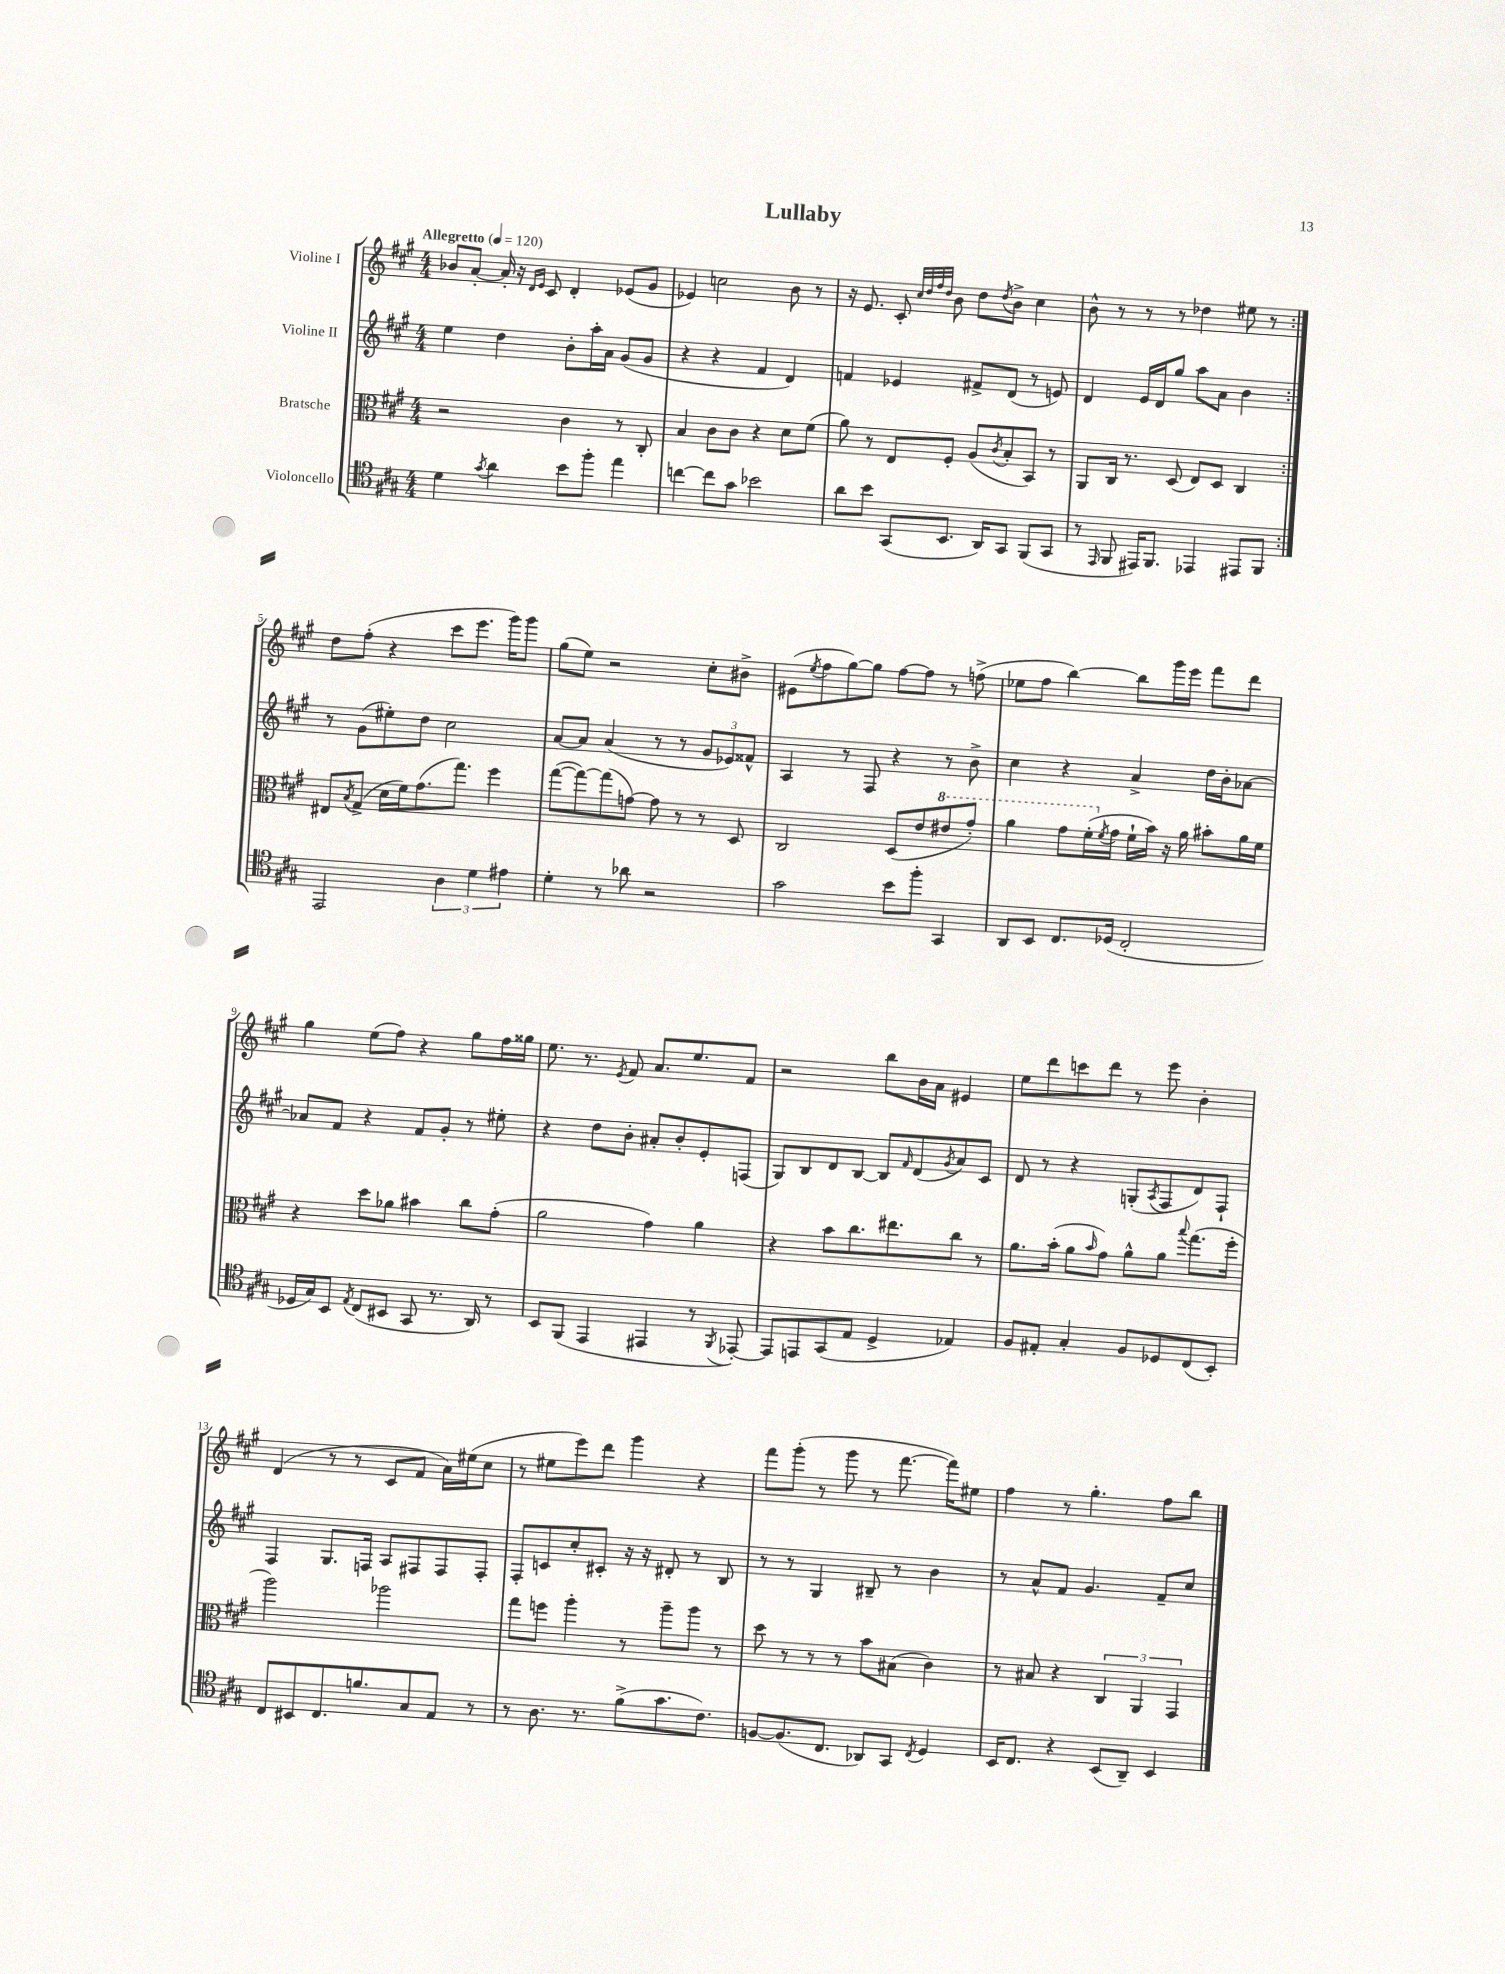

**kern	**kern	**kern	**kern
*staff4	*staff3	*staff2	*staff1
*clefC4	*clefC3	*clefG2	*clefG2
*k[f#c#g#]	*k[f#c#g#]	*k[f#c#g#]	*k[f#c#g#]
*M4/4	*M4/4	*M4/4	*M4/4
*MM120	*MM120	*MM120	*MM120
4d	2r	4ee	8b-
.	.	.	[8a'
8qg#	.	.	.
4a	.	4dd	16a']
.	.	.	16r
.	.	.	16qqd
.	.	.	16qqe
.	.	.	8c#
8b	4c#	8b'	4d'
8ff#'	.	16aa'	.
.	.	16a	.
4ee	8r	(8g#	(8e-
.	8C#'	8g#	8g#
=	=	=	=
[4cc	4B	4r	4e-)
8cc]	8c#	4r	2cc
8g#	8c#	.	.
2b-	4r	4f#	.
.	8d	4d)	8b
.	(8f#	.	8r
=	=	=	=
8a	8a)	4f	16r
.	.	.	8.e
8b	8r	.	.
(8GG#	8E	4e-	8c#'
.	.	.	32qqcc#
.	.	.	32qqdd
.	.	.	32qqff#
.	.	.	32qqdd
8.BB	8F#'	.	8b
.	(8A	8f#^	8dd
16AA)	.	.	.
.	8qc#	.	8qdd
8GG#	8B'	(8d	8b^
(8FF#	8BB)	8r	4cc#
8GG#	8r	8e)	.
=	=	=	=
8r	8AA	4d	8b^^
16qqEE	.	.	.
8FF#	16C#	.	8r
.	8.r	.	.
16EE#)	.	16e	8r
8.FF#	.	16d	.
.	(8D	8gg#	8r
4EE-	8E)	8aa	4dd-
.	8D	8a	.
8EE#	4C#	4b	8ee#
8FF#	.	.	8r
=:|!	=:|!	=:|!	=:|!
2EE	8E#	8r	8dd
.	8qB	.	.
.	(8G#^	(8g#	(8ff#'
.	16d	8ee#')	4r
.	16f#)	.	.
.	(8.g#	8dd	.
6A	.	2cc#	8ccc#
.	8.gg#)	.	.
.	.	.	8.eee
6d	.	.	.
.	4ff#	.	.
.	.	.	16ggg#)
6e#	.	.	.
.	.	.	8ggg#
=	=	=	=
4d'	([8gg#	[8a	(8gg#
.	8gg#_)	8a]	8ee)
8r	(8gg#]	(4a	2r
8a-	[8g)	.	.
2r	8g]	8r	.
.	8r	8r	.
.	8r	12g#	8cc#'
.	.	12e-)	.
.	8D	.	8b#^
.	.	12f##^^	.
=	=	=	=
2g#	2C#	4A	(8e#
.	.	.	8qee
.	.	.	8ff#
.	.	8r	[8gg#)
.	.	8F#	8gg#]
8b	(8D	4r	[8ff#
8ff#'	8e	.	8ff#]
4GG#	8ee#	8r	8r
.	8gg#')	8b^	(8ff^
=	=	=	=
8AA	4aa	4cc#	8ee-
8BB	.	.	8ff#
8.C#	8gg#	4r	[4bb)
.	(16ff#'	.	.
.	8qf#	.	.
(16D-	16g#	.	.
2C#'	16f#`	4a^	8bb]
.	16b)	.	.
.	16r	.	16ggg#
.	16a	.	16eee
.	8b#'	16dd	8fff#
.	.	16b'	.
.	16a	[8a-	8ddd
.	16f#	.	.
=	=	=	=
16D-	4r	8a-]	4gg#
16G#)	.	.	.
8BB	.	8f#	.
8qE	.	.	.
(8C#	8dd	4r	(8ee
8BB#	8a-	.	8ff#)
8GG#	4b#	8f#	4r
8.r	.	8g#'	.
.	8cc#	8r	8gg#
16AA)	.	.	.
8r	(8g#'	8ee#'	16ff#
.	.	.	16gg##
=	=	=	=
8BB	2a	4r	8.ee
(8FF#	.	.	.
.	.	.	8.r
4EE	.	8dd	.
.	.	.	8qe
.	.	8b'	8f#
4EE#	4g#)	8a#'	8.a
.	.	8b'	.
.	.	.	8.ee
8r	4a	8e'	.
8qFF#	.	.	.
[8EE-')	.	(8F	8f#
=	=	=	=
8EE-]	4r	8G#)	2r
8EE	.	8B	.
(8GG#	8b	8d	.
8E	8.cc#	[8B	.
4D^	.	8B]	8bb
.	8.ee#	.	.
.	.	16qqf#	.
.	.	(8d	16b
.	.	.	16a
.	.	8qg#	.
4E-)	8cc#	8a)	4e#
.	8r	8c#	.
=	=	=	=
8F#	8.a	8d	8ee
8E#'	.	8r	8ddd
.	(16b'	.	.
4G#'	8a	4r	8ccc
.	16qqb	.	.
.	8g#)	.	8ddd
8F#	8a^^	(8G'	8r
.	.	8qA	.
8D-	8a	8F#	8eee
.	8qqbb	.	.
(8C#	(8.gg#	8d)	4b'
8BB')	.	8F#`	.
.	16ff#'	.	.
=	=	=	=
8C#	2aa)	4F#	(4d
8BB#	.	.	.
8.C#	.	8.G#	8r
.	.	.	8r
8.f	.	16F	.
.	2aa-	8A	8c#
8G#	.	8F#	8f#
8E	.	8F#	16a)
.	.	.	(16ee#
8r	.	8F#'	8cc#
=	=	=	=
8r	8gg#	8F#'	8r
8.A	8ff	8c	8ee#
.	4aa'	8cc#'	8eee)
8.r	.	.	.
.	.	8c#'	8ddd
(8f#^	8r	16r	4ggg#
.	.	16r	.
8.g#	8aa~	8d#'	.
.	8aa	8r	4r
8.c#)	.	.	.
.	8r	8B	.
=	=	=	=
[8F	8dd	8r	8fff#
(8.F]	8r	8r	(8ggg#'
.	8r	4G#	8r
8.C#	.	.	.
.	8r	.	8ggg#
8AA-)	8b	8B#~	8r
8GG#	(8B#	8r	[8.fff#
8qC#	.	.	.
4D	4c#)	4b	.
.	.	.	16fff#])
.	.	.	8ee#
=	=	=	=
16BB	8r	8r	4ff#
8.C#	.	.	.
.	8B#	8a^^	.
4r	4r	8f#	8r
.	.	4.g#	4.gg#'
(8BB	6C#	.	.
8AA~)	.	.	.
.	6AA	.	.
4BB	.	8f#~	8ff#
.	6GG#	.	.
.	.	8cc#	8bb
==	==	==	==
*-	*-	*-	*-
